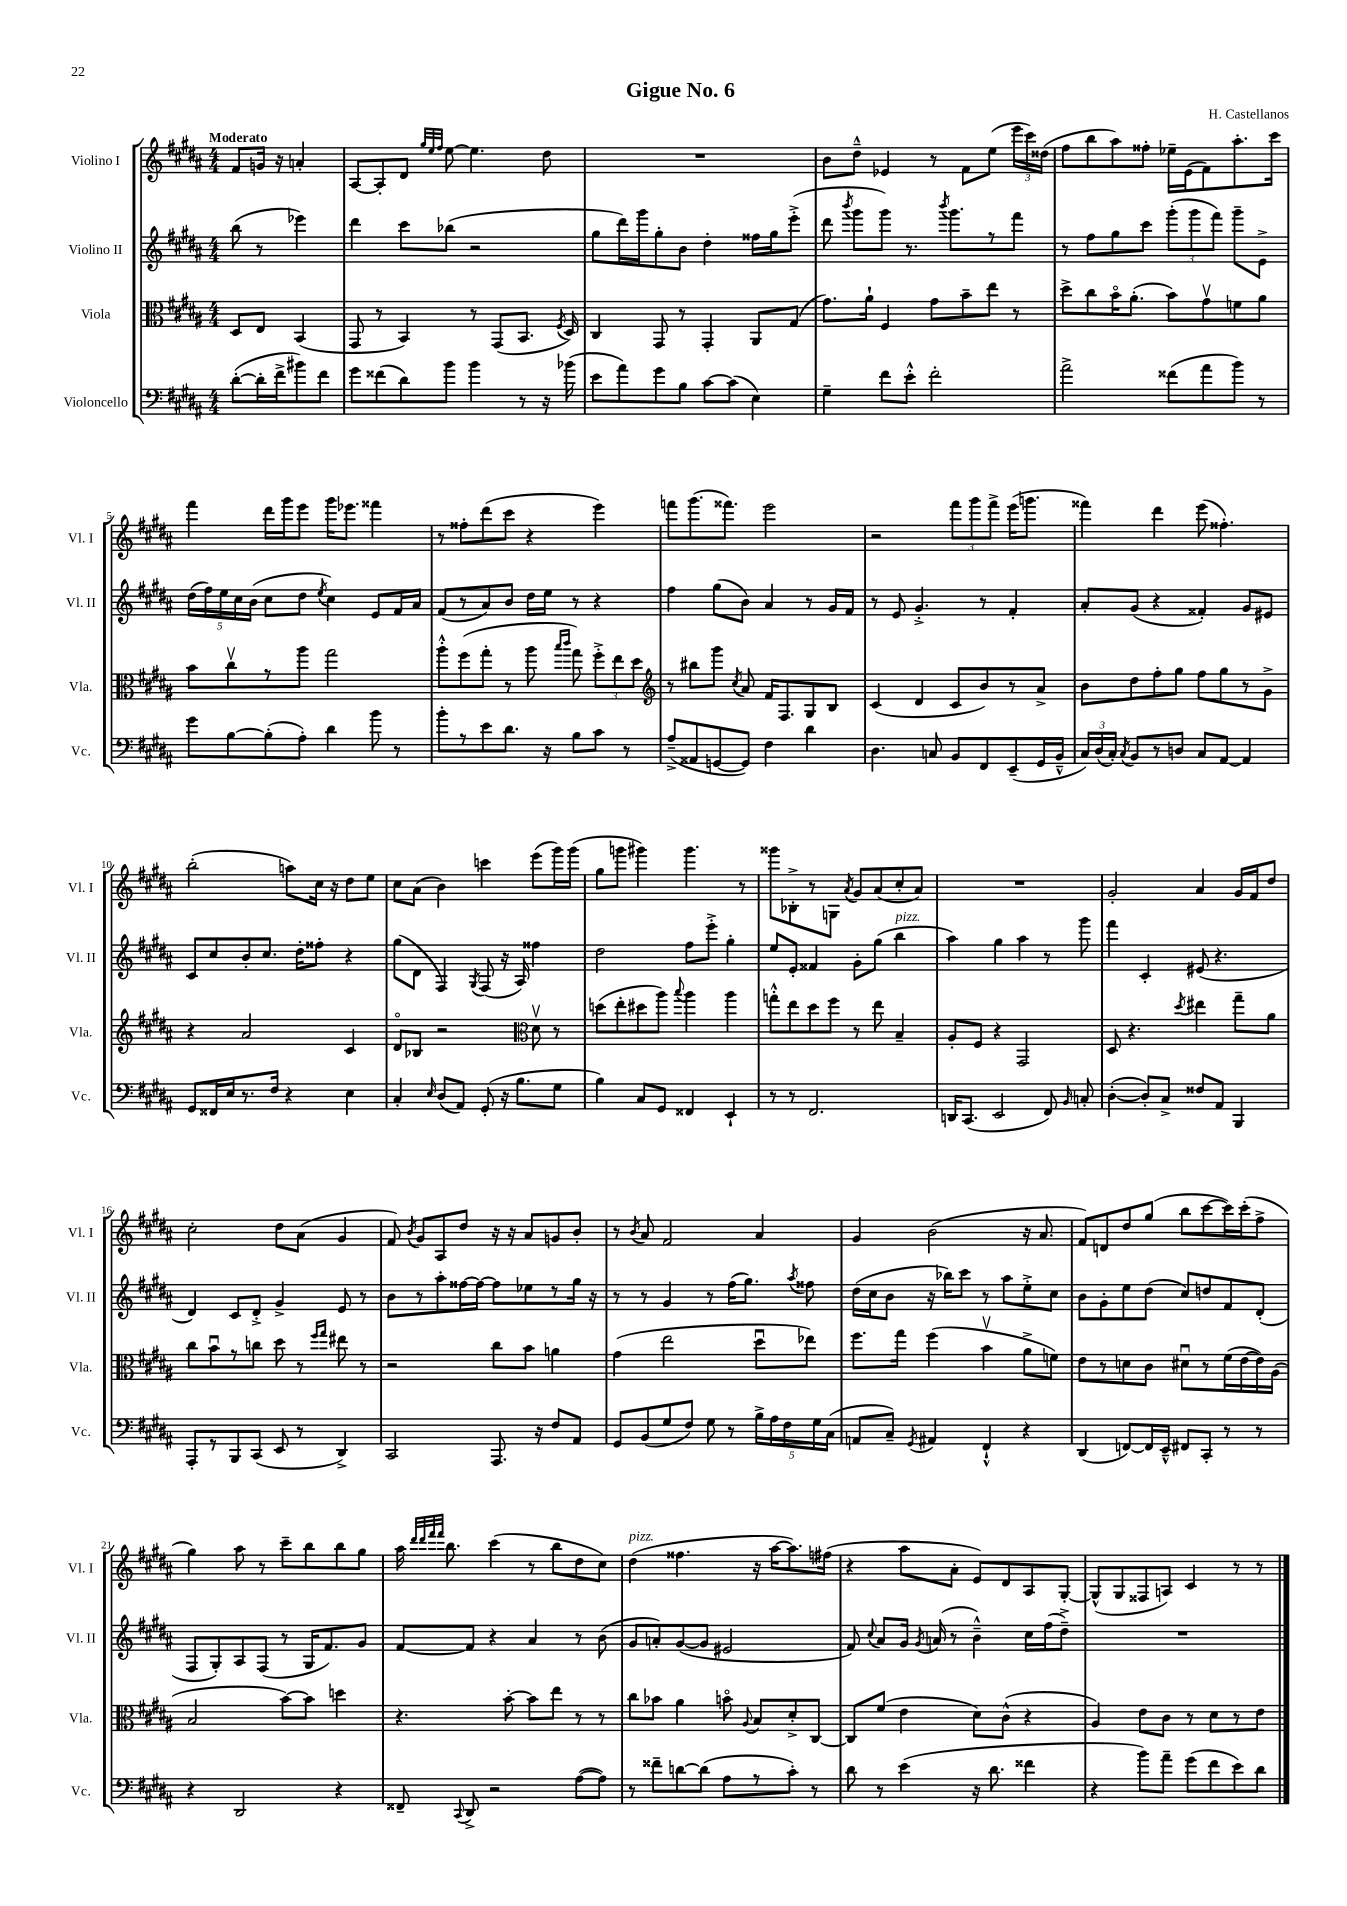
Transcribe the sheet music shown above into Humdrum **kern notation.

**kern	**kern	**kern	**kern
*staff4	*staff3	*staff2	*staff1
*clefF4	*clefC3	*clefG2	*clefG2
*k[f#c#g#d#a#]	*k[f#c#g#d#a#]	*k[f#c#g#d#a#]	*k[f#c#g#d#a#]
*M4/4	*M4/4	*M4/4	*M4/4
([8d#'	8D#	(8bb	8f#
16d#']	8E	8r	16g
16f#^	.	.	16r
8b#)	(4BB	4eee-)	4a'
8f#	.	.	.
=	=	=	=
8g#	8GG#	4ddd#	[8A#
(8f##	8r	.	8A#']
8d#)	4BB)	8ccc#	8d#
.	.	.	32qqgg#
.	.	.	32qqee
.	.	.	32qqff#
8b	.	(8bb-	[8ee
4b	8r	2r	4.ee]
.	(8GG#	.	.
8r	8.BB	.	.
16r	.	.	8dd#
.	8qF#	.	.
(16b-	16D#)	.	.
=	=	=	=
8e	4C#	8gg#	1r
8a#)	.	16ddd#)	.
.	.	16ggg#	.
8g#	8GG#	8gg#'	.
8B	8r	8b	.
[8c#	4GG#'	4dd#'	.
(8c#]	.	.	.
4E)	8AA#	16ff##	.
.	.	16gg#	.
.	(8G#	(8eee'^	.
=	=	=	=
4G#~	8.g#)	8ddd#	8b
.	.	8qbbb	.
.	.	8ggg#	8dd#~^^
.	16a#`	.	.
8f#	4F#	8ggg#)	4e-
8e'^^	.	8.r	.
2f#'	8g#	.	8r
.	.	8qbbb	.
.	.	8.ggg#	.
.	8b~	.	8f#
.	8ee	8r	(8ee
.	8r	8fff#	24eee
.	.	.	24ccc#)
.	.	.	(24dd##
=	=	=	=
2a#^	8dd#^	8r	8ff#
.	8cc#	8ff#	8bb
.	16bo	8gg#	8aa#)
.	(8.a#'	.	.
.	.	8ccc#	8ff##'
(8f##	8b)	(12ggg#'	16ee-~
.	.	.	(16e
.	.	12ggg#	.
8a#	8g#v	.	8f#)
.	.	12fff#)	.
8b)	8f	8ggg#~	8.aa#'
8r	8a#	8e^	.
.	.	.	16ccc#
=	=	=	=
8g#	8b	(20dd#	4fff#
.	.	20ff#)	.
.	.	20ee	.
[8B	8cc#v	.	.
.	.	20cc#	.
.	.	(20b	.
(8B']	8r	8cc#	16ddd#
.	.	.	16ggg#
8A#')	8aa#	8dd#	8eee
.	.	8qee	.
4d#	2gg#	4cc#)	16ggg#
.	.	.	8.eee-
8b	.	8e	4fff##
8r	.	16f#	.
.	.	16a#	.
=	=	=	=
8b'	8aa#'^^	(8f#	8r
8r	(8ff#	8r	8ff##'
8e	8gg#'	8a#)	(8ddd#
8.d#	8r	8b	8ccc#
.	8aa#	16dd#	4r
16r	.	16ee	.
.	16qqbb	.	.
.	16qqccc#	.	.
8B	8gg#)	8r	.
8c#	12ff#'^	4r	4eee)
.	12ee	.	.
8r	.	.	.
.	12dd#	.	.
=	=	=	=
*	*clefG2	*	*
(8A#~^	8r	4ff#	8fff
8AA##	8bb#	.	(8.ggg#
[8GG	8ggg#	(8gg#	.
.	.	.	8.fff##)
.	8qcc#	.	.
8GG])	8a#	8b)	.
4F#	16f#	4a#	2eee
.	8.F#	.	.
4d#	8G#	8r	.
.	8B	16g#	.
.	.	16f#	.
=	=	=	=
4.D#	(4c#	8r	2r
.	.	8e	.
.	4d#	4.g#'^	.
8C	.	.	.
8BB	8c#	.	12fff#
.	.	.	12ggg#
8FF#	8b)	8r	.
.	.	.	12fff#^
(8EE~	8r	4f#'	(16eee
.	.	.	8.ggg
16GG#	8a#^	.	.
16BB~^^	.	.	.
=	=	=	=
24C#)	8b	8a#'	4fff##)
(24D#	.	.	.
24C#')	.	.	.
8qC#	.	.	.
8BB	8dd#	(8g#	.
8r	8ff#'	4r	4ddd#
8D	8gg#	.	.
8C#	8ff#	4f##')	(8eee
[8AA#	8gg#	.	4.ff##')
4AA#]	8r	8g#	.
.	8g#^	8e#	.
=	=	=	=
8GG#	4r	8c#	(2bb'
16FF##	.	8cc#	.
16E	.	.	.
8.r	2a#	8b'	.
.	.	8.cc#	.
16F#	.	.	.
4r	.	.	8aa)
.	.	16dd#'	.
.	.	8ff##'	16cc#
.	.	.	16r
4E	4c#	4r	8dd#
.	.	.	8ee
=	=	=	=
4C#'	8d#o	(8gg#	8cc#
.	8B-	8d#	(8a#
16qqE	.	.	.
(8D#	2r	4F#)	4b)
8AA#)	.	.	.
.	.	8qG#	.
(8GG#'	.	(8F#	4ccc
16r	.	16r	.
8.B	.	16A#)	.
*	*clefC3	*	*
.	8d#v	4ff##	(8eee
8G#	8r	.	16ggg#)
.	.	.	(16ggg#
=	=	=	=
4B)	(8dd	2dd#	8gg#
.	8ee'	.	8ggg
8C#	8dd#	.	4ggg#)
8GG#	8aa#)	.	.
.	8qqbb	.	.
4FF##	4aa#	8ff#	4.ggg#
.	.	8eee'^	.
4EE`	4aa#	4gg#'	.
.	.	.	8r
=	=	=	=
8r	8gg'^^	8ee	8ggg##
8r	8ee	8e'	8B-'^
2.FF#	8dd#	4f##	8r
.	8ff#	.	8G
.	.	.	8qa#
.	8r	8g#'	8g#
.	8ee	(8gg#	(8a#
.	4B~	4bb	8cc#'
.	.	.	8a#)
=	=	=	=
16DD	8A#'	4aa#)	1r
(8.CC#	.	.	.
.	8F#	.	.
2EE	4r	4gg#	.
.	2GG#	4aa#	.
8FF#)	.	8r	.
16qqBB	.	.	.
8C'	.	8ggg#	.
=	=	=	=
([4D#'	8D#	4fff#	2g#'
.	4.r	.	.
8D#'])	.	4c#'	.
8C#^	.	.	.
.	8qdd#	.	.
8F##	4ee#	(8e#	4a#
8AA#	.	4.r	.
4BBB	8gg#~	.	16g#
.	.	.	16f#
.	8a#	.	8dd#
=	=	=	=
8AAA#'	8cc#	4d#)	2cc#'
8r	8bu	.	.
8BBB	8r	8c#	.
(8CC#	8cc	8d#'^	.
8EE	8dd#	4g#^	8dd#
8r	8r	.	(8a#
.	16qqff#	.	.
.	16qqgg#	.	.
4DD#^)	8ee#	8e	4g#
.	8r	8r	.
=	=	=	=
2CC#	2r	8b	8f#)
.	.	.	8qb
.	.	8r	8g#
.	.	8aa#'	8A#
.	.	[16ff##	8dd#
.	.	16ff##_	.
8.AAA#	8cc#	8ff##]	16r
.	.	.	16r
.	8b	8ee-	8a#
16r	.	.	.
8F#	4a	8r	8g
8AA#	.	16gg#	8b'
.	.	16r	.
=	=	=	=
8GG#	(4g#	8r	8r
.	.	.	8qb
(8BB	.	8r	8a#
8G#	2ee	4g#	2f#
8F#)	.	.	.
8G#	.	8r	.
8r	.	(16ff#	.
.	.	8.gg#)	.
20B^	8dd#u	.	4a#
20A#	.	.	.
20F#	.	.	.
.	.	8qaa#	.
.	8ee-)	8ff##	.
20G#	.	.	.
(20C#	.	.	.
=	=	=	=
8AA	8.ff#	(16dd#	4g#
.	.	16cc#	.
8C#~)	.	8b	.
.	16gg#	.	.
8qGG#	.	.	.
4AA#	(4ff#	16r	(2b
.	.	16bb-)	.
.	.	8ccc#	.
4FF#`^^	4bv	8r	.
.	.	8aa#	.
4r	8a#^	8ee'^	16r
.	.	.	8.a#
.	8f)	8cc#	.
=	=	=	=
(4DD#	8e	8b	8f#)
.	8r	8g#'	8d
[8FF)	8d	8ee	8dd#
16FF]	8c#	(8dd#	(8gg#
16EE~^^	.	.	.
8FF#	8d#u	8cc#)	8bb
8CC#'	8r	8dd	[8ccc#
8r	(16f#	8f#	16ccc#])
.	[16e	.	(16ccc#'
8r	16e])	(8d#'	8ff#^
.	(16A#	.	.
=	=	=	=
4r	2B	8F#	4gg#)
.	.	8G#')	.
2DD#	.	8A#	8aa#
.	.	(8F#	8r
.	[8b)	8r	8ccc#~
.	8b]	16G#	8bb
.	.	8.f#)	.
4r	4dd	.	8bb
.	.	8g#	8gg#
=	=	=	=
8FF##~	4.r	[8f#	16aa#
.	.	.	32qqddd#
.	.	.	32qqddd#
.	.	.	32qqfff#
.	.	.	32qqfff#
.	.	.	8.bb
8qqCC#	.	.	.
8DD#^	.	8f#]	.
2r	.	4r	(4ccc#
.	[8b'	.	.
.	8b]	4a#	8r
.	8ee	.	8bb
([8A#	8r	8r	8dd#
8A#])	8r	(8b	8cc#)
=	=	=	=
8r	8cc#	8g#	(4dd#
8f##~	8b-	8a')	.
[8d	4a#	([8g#	4.ff##
(8d]	.	8g#]	.
8A#	8bo	2e#	.
.	8qqA#	.	.
8r	8B	.	16r
.	.	.	[16aa#
8c#')	8d#'^	.	8.aa#])
8r	[8C#	.	.
.	.	.	(16ff#
=	=	=	=
8d#	8C#]	8f#)	4r
.	.	8qqcc#	.
8r	(8f#	8a#	.
(4e	4e	16g#	8aa#
.	.	8qg#	.
.	.	(16a	.
.	.	8r	8a#'
16r	8d#)	4b~^^)	8e)
8.d#	.	.	.
.	(8c#^^	.	8d#
4f##	4r	16cc#	8A#
.	.	(16ff#	.
.	.	8dd#~^)	[8G#'
=	=	=	=
4r	4A#)	1r	(8G#^^]
.	.	.	8G#
8b)	8e	.	8F##
8a#~	8c#	.	8A)
(8g#	8r	.	4c#
8f#	8d#	.	.
8e)	8r	.	8r
8d#	8e	.	8r
==	==	==	==
*-	*-	*-	*-
